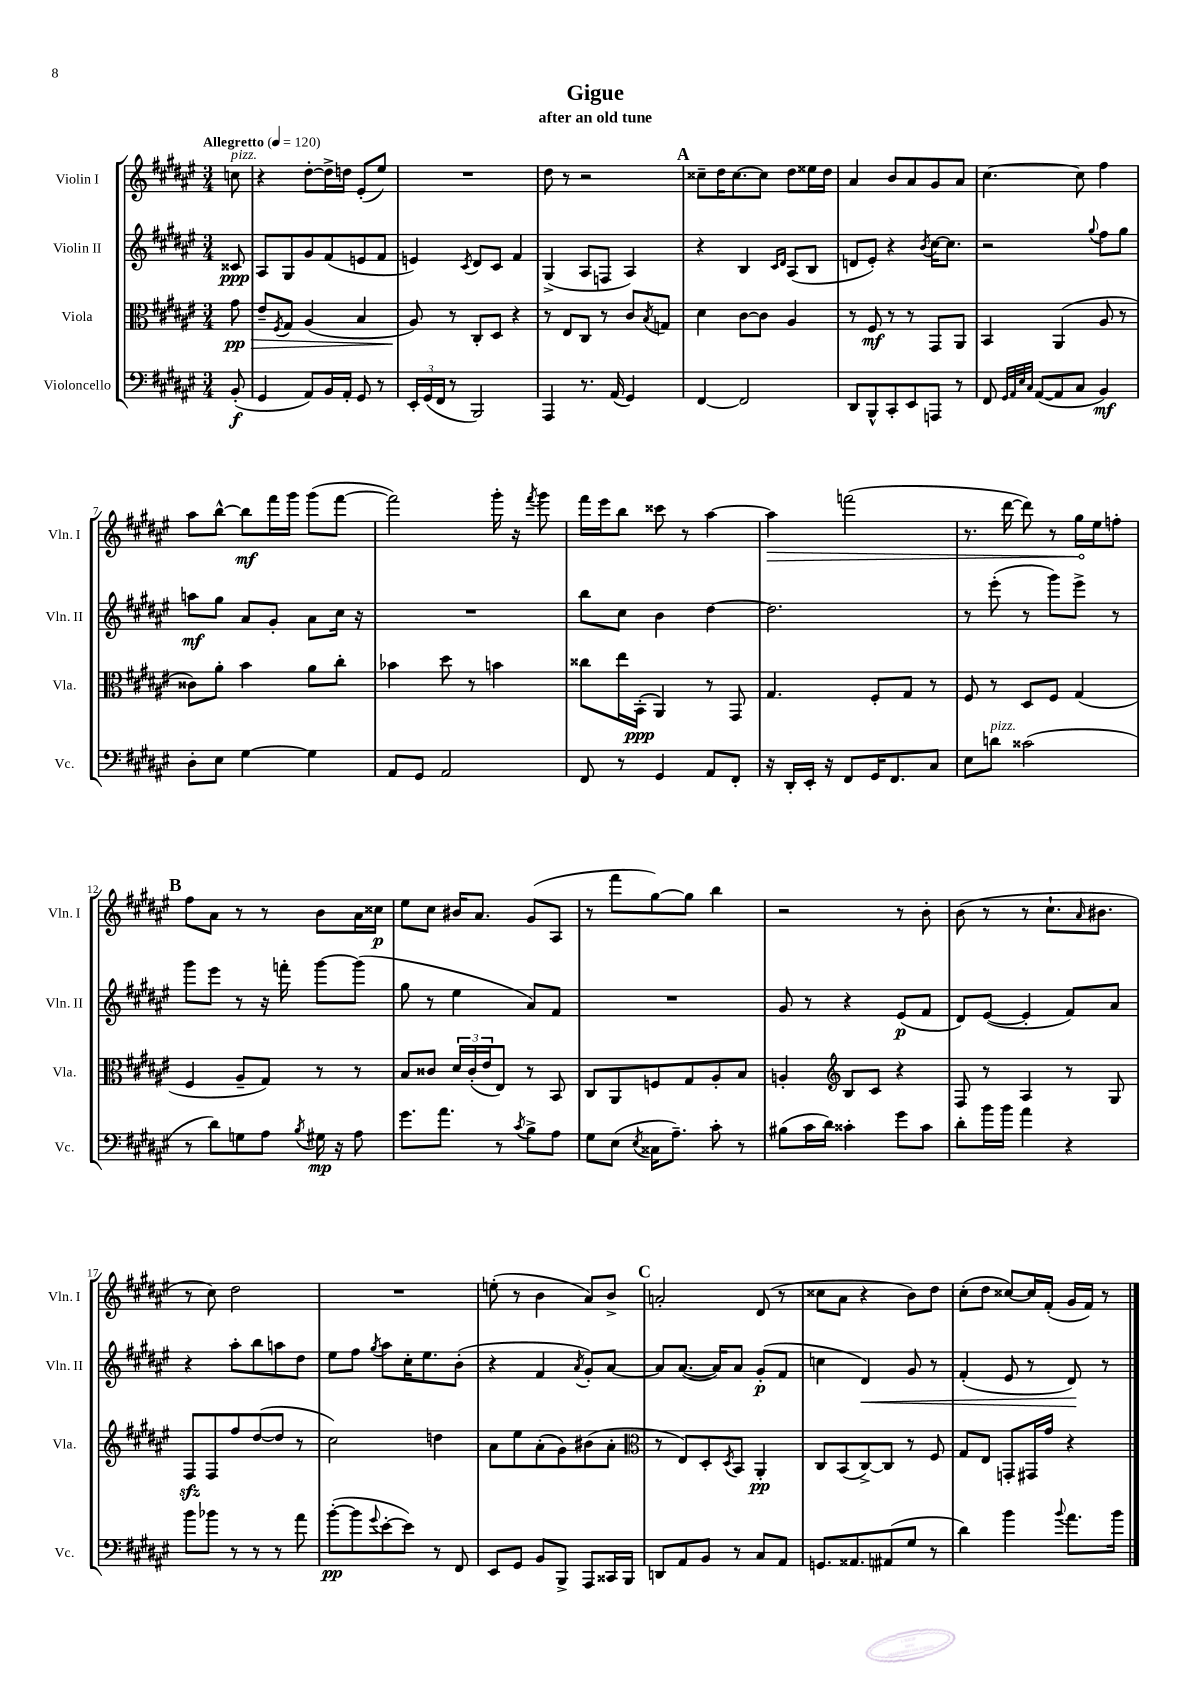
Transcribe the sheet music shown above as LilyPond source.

\header { title = "Gigue" subtitle = "after an old tune" }
<<
\new StaffGroup <<
\new Staff = "s0" \with { instrumentName = "Violin I" shortInstrumentName = "Vln. I" } {
    \clef treble \key fis \major \numericTimeSignature \time 3/4 \partial 8 \tempo "Allegretto" 4 = 120
    c''8^\markup { \italic "pizz." } |
    r4 dis''8~-. dis''16-> d''16 eis'8-.( eis''8) |
    R2. |
    dis''8 r8 r2 |
    \mark \markup { \bold "A" } cisis''8-- dis''16 cisis''8.~ cisis''8 dis''8 eisis''16 dis''16 |
    ais'4 b'8 ais'8 gis'8 ais'8 |
    cis''4.~ cis''8 fis''4 |
    ais''8 b''8~-^ b''8\mf fis'''16 gis'''16 gis'''8( fis'''8~ |
    fis'''2) gis'''16-. r16 \acciaccatura { fis'''8 } gis'''8 |
    fis'''16 eis'''16 b''8 cisis'''8 r8 ais''4~ |
    \once \override Hairpin.circled-tip = ##t ais''4\> f'''2( |
    r8. dis'''16~ dis'''8) r8 gis''16\! eis''16 f''8-. |
    \mark \markup { \bold "B" } fis''8 ais'8 r8 r8 b'8 ais'16 cisis''16\p |
    eis''8 cis''8 bis'16 ais'8. gis'8( ais8 |
    r8 fis'''8 gis''8~) gis''8 b''4 |
    r2 r8 b'8-. |
    b'8( r8 r8 cis''8.-! \grace { ais'16 } bis'8. |
    r8 cis''8) dis''2 |
    R2. |
    e''8-.( r8 b'4 ais'8) b'8-> |
    \mark \markup { \bold "C" } a'2-. dis'8( r8 |
    cisis''8 ais'8 r4 b'8) dis''8 |
    cis''8-.( dis''8 cisis''8~) cisis''16 fis'16-.( gis'16 fis'16) r8 \bar "|." |
}
\new Staff = "s1" \with { instrumentName = "Violin II" shortInstrumentName = "Vln. II" } {
    \clef treble \key fis \major \numericTimeSignature \time 3/4 \partial 8
    cisis'8\ppp |
    ais8 gis8 gis'8 fis'8( e'8 fis'8 |
    e'4) \acciaccatura { cis'8 } dis'8 cis'8 fis'4 |
    gis4->( ais8 f8 ais4) |
    \mark \markup { \bold "A" } r4 b4 \grace { cis'16 dis'16 } ais8( b8 |
    d'8 eis'8-.) r4 \acciaccatura { b'8 } cis''16~ cis''8. |
    r2 \appoggiatura { gis''8 } fis''8 gis''8 |
    a''8\mf gis''8 ais'8 gis'8-. ais'8 cis''16 r16 |
    R2. |
    b''8 cis''8 b'4 dis''4~ |
    dis''2. |
    r8 eis'''8-.( r8 gis'''8) eis'''8-> r8 |
    \mark \markup { \bold "B" } gis'''8 eis'''8 r8 r16 f'''16-. gis'''8~ gis'''8( |
    gis''8 r8 eis''4 ais'8) fis'8 |
    R2. |
    gis'8 r8 r4 eis'8\p( fis'8 |
    dis'8) eis'8~( eis'4-. fis'8) ais'8 |
    r4 ais''8-. b''8 a''8 dis''8 |
    eis''8 fis''8 \acciaccatura { gis''8 } ais''8 cis''16-. eis''8. b'8-.( |
    r4 fis'4 \acciaccatura { ais'8 } gis'8-.) ais'8~ |
    \mark \markup { \bold "C" } ais'8 ais'8.~( ais'16) ais'8 gis'8-.\p( fis'8 |
    c''4 dis'4\<) gis'8 r8 |
    fis'4-.( eis'8 r8 dis'8\!) r8 \bar "|." |
}
\new Staff = "s2" \with { instrumentName = "Viola" shortInstrumentName = "Vla." } {
    \clef alto \key fis \major \numericTimeSignature \time 3/4 \partial 8
    gis'8\pp\> |
    eis'8-- \acciaccatura { fis8 } gis8 ais4( b4 |
    ais8\!) r8 cis8-. dis8 r4 |
    r8 eis8 cis8 r8 cis'8 \acciaccatura { b8 } g8 |
    \mark \markup { \bold "A" } dis'4 cis'8~ cis'8 ais4 |
    r8 fis8\mf r8 r8 gis,8 ais,8 |
    b,4 ais,4( ais8 r8 |
    cisis'8) ais'8-. b'4 ais'8 cis''8-. |
    bes'4 dis''8 r8 b'4 |
    cisis''8 eis''16 b,16-.\ppp( ais,4) r8 gis,8 |
    gis4. fis8-. gis8 r8 |
    fis8 r8 dis8 fis8 gis4( |
    \mark \markup { \bold "B" } fis4 ais8-- gis8) r8 r8 |
    b8 cisis'8 \tuplet 3/2 { dis'16 cisis'16-.( eis'16 } eis8) r8 b,8 |
    cis8 ais,8 f8 gis8 ais8-. b8 |
    a4-. \clef treble b8 cis'8 r4 |
    fis8 r8 ais4 r8 gis8 |
    fis8\sfz fis8 fis''8 dis''8~( dis''8 r8 |
    cis''2) d''4 |
    ais'8 eis''8 ais'8-.( gis'8) bis'8( ais'8-. |
    \mark \markup { \bold "C" } \clef alto r8 eis8) dis8-. \acciaccatura { dis8 } b,8 ais,4-.\pp |
    cis8 b,8( cis8~->) cis8 r8 fis8 |
    gis8 eis8 g,8-. gis,16 gis'16 r4 \bar "|." |
}
\new Staff = "s3" \with { instrumentName = "Violoncello" shortInstrumentName = "Vc." } {
    \clef bass \key fis \major \numericTimeSignature \time 3/4 \partial 8
    b,8-.\f( |
    gis,4 ais,8) b,16 ais,16-. gis,8 r8 |
    \tuplet 3/2 { eis,16-. gis,16( fis,16 } r8 b,,2) |
    ais,,4 r8. ais,16( gis,4) |
    \mark \markup { \bold "A" } fis,4~ fis,2 |
    dis,8 b,,8-^ cis,8-. eis,8 a,,8 r8 |
    fis,8 \grace { gis,32 ais,32 eis32 cis32 } ais,8~( ais,8 cis8 b,4\mf) |
    dis8-. eis8 gis4~ gis4 |
    ais,8 gis,8 ais,2 |
    fis,8 r8 gis,4 ais,8 fis,8-. |
    r16 dis,16-. eis,16-. r16 fis,8 gis,16 fis,8. cis8 |
    eis8 d'8^\markup { \italic "pizz." } cisis'2( |
    \mark \markup { \bold "B" } r8 dis'8) g8 ais8 \acciaccatura { b8 } gis16\mp r16 ais8 |
    gis'8. ais'8. r8 \acciaccatura { cis'8 } b8-> ais8 |
    gis8 eis8( \acciaccatura { eis8 } cisis16 ais8.--) cis'8-. r8 |
    bis8( cis'16 dis'16) cisis'4-. gis'8 cisis'8 |
    dis'8-. b'16 b'16 ais'4 r4 |
    b'8 bes'8 r8 r8 r8 ais'8 |
    b'8~-.\pp( b'8 \appoggiatura { gis'8 } eis'8~-. eis'8) r8 fis,8 |
    eis,8 gis,8 b,8 b,,8-> ais,,8 cisis,16 b,,16 |
    \mark \markup { \bold "C" } d,8 ais,8 b,8 r8 cis8 ais,8 |
    g,8. aisis,8. ais,8( gis8 r8 |
    dis'4) b'4 \appoggiatura { b'8 } ais'8. b'16 \bar "|." |
}
>>
>>
